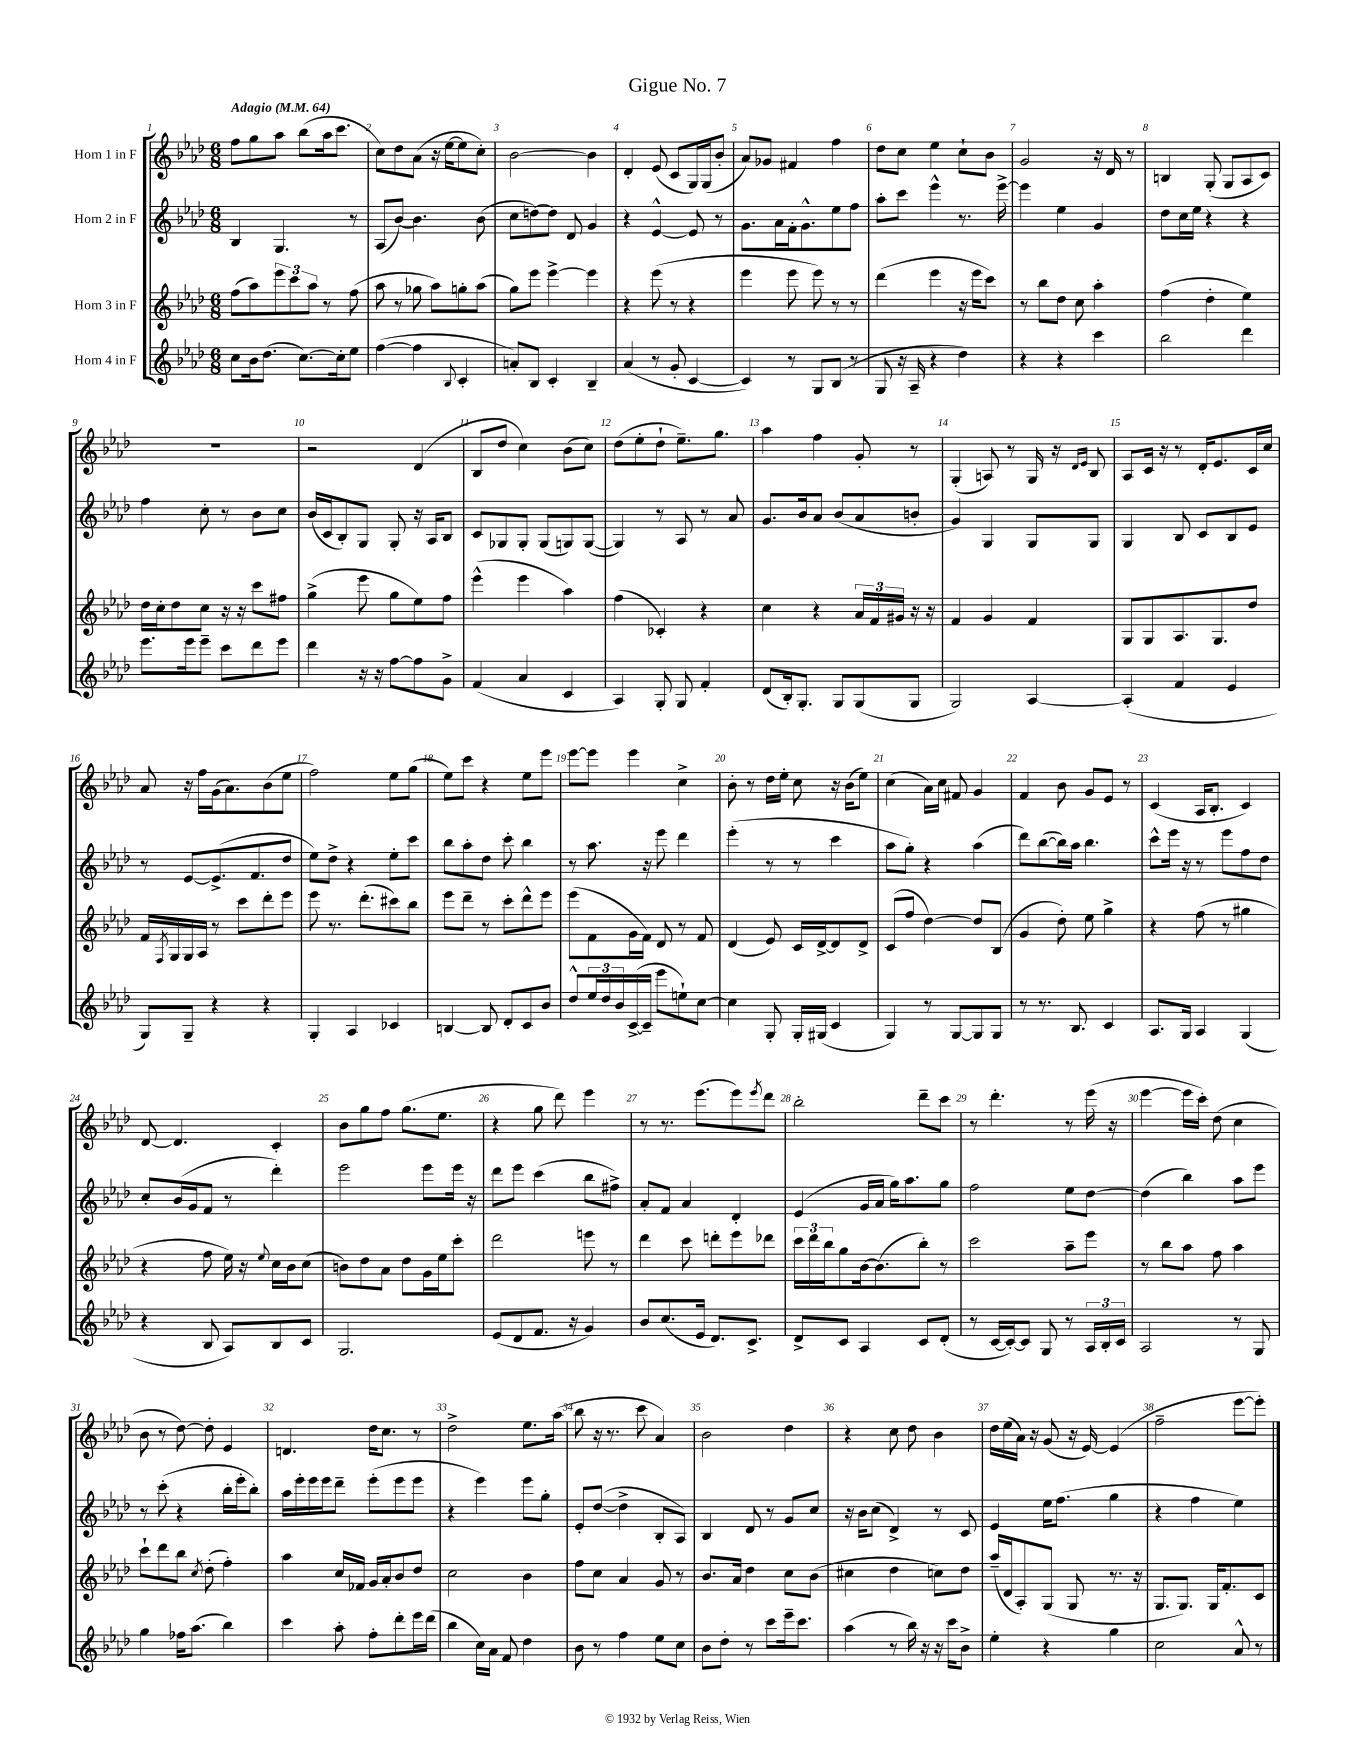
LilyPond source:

\header { title = "Gigue No. 7" }
<<
\new StaffGroup <<
\new Staff = "s0" \with { instrumentName = "Horn 1 in F" } {
    \clef treble \key aes \major \numericTimeSignature \time 6/8 \tempo "Adagio" 4 = 64
    f''8 g''8 aes''8 bes''8( aes''16 c'''8. |
    c''8) des''8 aes'8( r16 ees''16~ ees''8 c''8-.) |
    bes'2~ bes'4 |
    des'4-. ees'8( c'8 g16) g16( bes'8-. |
    aes'8) ges'8 fis'4 f''4 |
    des''8 c''8 ees''4 c''8-! bes'8 |
    g'2 r16 des'16 r8 |
    b4 g8-.( g8 aes8 c'8) |
    R2. |
    r2 des'4( |
    bes8 des''8 c''4) bes'8( c''8) |
    des''8( ees''8-. des''8-! ees''8.--) g''8. |
    aes''4 f''4 g'8-. r8 |
    g4-.( a8) r8 g16 r16 \grace { des'16 ees'16 } bes8 |
    aes8 c'16 r16 r8 des'16-. ees'8. c'16 c''16 |
    aes'8 r16 f''16 g'16( aes'8.) bes'8( ees''8 |
    f''2) ees''8 g''8( |
    ees''8) c'''8 r4 ees''8 ees'''8 |
    ees'''8~ ees'''8 ees'''4 c''4-> |
    bes'8-. r8 des''16 ees''16-. c''8 r16 bes'16( ees''8) |
    c''4( aes'16) c''16 fis'8 g'4 |
    f'4 bes'8 g'8 ees'8 r8 |
    c'4( aes16 bes8.-. c'4) |
    des'8~ des'4. c'4-. |
    bes'8 g''8 f''8 g''8.( ees''8. |
    r4 g''8 des'''8) ees'''4 |
    r8 r8. ees'''8.( ees'''8) \acciaccatura { ees'''8 } des'''8 |
    bes''2-. des'''8-- c'''8 |
    r8 des'''4.-. r8 ees'''16( r16 |
    ees'''4~ ees'''16 c'''16-.) des''8( c''4 |
    bes'8 r8 des''8~) des''8-. ees'4 |
    d'4. des''16 c''8. r8 |
    des''2-> ees''8. aes''16( |
    bes''8 r16 r8. c'''8 aes'4) |
    bes'2 des''4 |
    r4 c''8 des''8 bes'4 |
    des''16 ees''16( aes'16) r16 g'8( r16 ees'16~) ees'4( |
    f''2-- ees'''8~ ees'''8-.) \bar "|." |
}
\new Staff = "s1" \with { instrumentName = "Horn 2 in F" } {
    \clef treble \key aes \major \numericTimeSignature \time 6/8
    bes4 g4. r8 |
    aes8( bes'8~) bes'4. bes'8( |
    c''8 d''8~) d''8 des'8 g'4 |
    r4 ees'4~-^ ees'8 r8 |
    g'8. aes'16 f'16-. g'8.-^ ees''8 f''8 |
    aes''8-. c'''8 ees'''4-^ r8. ees'''16~-> |
    ees'''4 ees''4 g'4 |
    des''8 c''16 ees''16 r4 r4 |
    f''4 c''8-. r8 bes'8 c''8 |
    bes'16( c'16 bes8-.) g8 g8-. r16 aes16 bes8 |
    c'8 ges8 ges8-. ges8( g8) g8~( |
    g4) r8 aes8 r8 aes'8 |
    g'8. bes'16 aes'8 bes'8( aes'8 b'8-. |
    g'4) g4 g8 g8 |
    g4 bes8 c'8 bes8 ees'8 |
    r8 ees'8~ ees'8.->( f'8. des''8 |
    ees''8) des''8-> r4 ees''8-. c'''8 |
    bes''8 aes''8-. des''8 c'''8-. bes''4 |
    r8 aes''8. r16 ees'''8 des'''4 |
    ees'''4-.( r8 r8 c'''4 |
    aes''8 g''8-.) r4 aes''4( |
    des'''8) bes''8~( bes''16) aes''16 bes''4. |
    c'''8-^ ees'''16 r16 r8 ees'''8 f''8 des''8 |
    c''8-. bes'16( g'16 f'8 r8 des'''4-.) |
    ees'''2 ees'''8 ees'''16 r16 |
    des'''8 ees'''8 c'''4( bes''8 fis''8->) |
    aes'8-. f'8 aes'4 des'4-. |
    ees'4( g'16 aes'16 g''16) aes''8. g''8 |
    f''2 ees''8 des''8~ |
    des''4( bes''4) aes''8 ees'''8 |
    r8 c'''8-.( r4 bes''16-. ees'''16-. bes''8-.) |
    aes''16 ees'''16-. ees'''16 ees'''16 des'''8-- ees'''8-.( ees'''8 ees'''8 |
    r4 ees'''4) ees'''8 g''8-. |
    ees'8-. des''8~( des''4-> bes8-. aes8) |
    bes4 des'8 r8 g'8 c''8 |
    r16 bes'16 c''8( des'4->) r8 c'8 |
    ees'4 ees''16 f''8.( g''4 |
    r4 f''4 ees''4) \bar "|." |
}
\new Staff = "s2" \with { instrumentName = "Horn 3 in F" } {
    \clef treble \key aes \major \numericTimeSignature \time 6/8
    f''8( aes''8) \tuplet 3/2 { ees'''8 c'''8 aes''8 } r8 f''8( |
    aes''8 r8 ges''8 aes''8) g''8-. aes''8( |
    g''8) ees'''8 ees'''4~-> ees'''4 |
    r4 ees'''8( r8 r4 |
    ees'''4 ees'''8 ees'''8) r8 r8 |
    des'''4( ees'''4 r16 ees'''16 c'''8) |
    r8 bes''8 des''8 c''8 aes''4-. |
    f''4( des''4-. ees''4) |
    des''16 c''16-. des''8 c''8 r16 r16 c'''8 fis''8 |
    g''4->( ees'''8 g''8 ees''8) f''8 |
    ees'''4-^( ees'''4 aes''4) |
    f''4( ces'4-.) r4 |
    c''4 r4 \tuplet 3/2 { aes'16 f'16 gis'16 } r16 r16 |
    f'4 g'4 f'4 |
    g8 g8 aes8. g8. des''8 |
    f'16 \acciaccatura { f8 } g16 g16 aes16 r8 c'''8 des'''8-. ees'''8 |
    ees'''8 r8. des'''8.-.( cis'''8) bes''8 |
    ees'''8 des'''8-- r8 c'''8-. des'''8-^ ees'''8 |
    ees'''8( f'8 g'16 f'16) des'8 r8 f'8 |
    des'4( ees'8) c'16 des'16~-> des'8 des'8-> |
    c'8( f''8 des''4~) des''8 bes8( |
    g'4 des''8-.) ees''8 g''4-> |
    r4 f''8( r8 gis''4 |
    r4 f''8 ees''16) r16 \appoggiatura { ees''8 } c''16 bes'16 c''8( |
    b'8) des''8 aes'8 des''8 g'16 ees''16 c'''8-. |
    des'''2 e'''8 r8 |
    des'''4 c'''8 d'''8-. ees'''8 des'''8 |
    \tuplet 3/2 { c'''16 des'''16 bes''16 } g''8 bes'16~ bes'8.( bes''8-.) r8 |
    c'''2 aes''8-- ees'''8 |
    r8 bes''8 aes''8 f''8 aes''4 |
    c'''8-! des'''8 bes''8 \acciaccatura { c''8 } des''8-.( f''4-.) |
    aes''4 c''16 fes'16 g'16 aes'16-. bes'8 des''8 |
    c''2 bes'4 |
    f''8 c''8 aes'4 g'8 r8 |
    bes'8. aes'16 des''4 c''8 bes'8( |
    cis''4 des''4 c''8) des''8 |
    aes''16--( des'16 aes8-.) g8( g8 r8. r16 |
    g8. g8.) g16 f'8.-. c'8 \bar "|." |
}
\new Staff = "s3" \with { instrumentName = "Horn 4 in F" } {
    \clef treble \key aes \major \numericTimeSignature \time 6/8
    c''8 bes'16 des''8.( c''8.~) c''16-. ees''8 |
    f''4~( f''4 \appoggiatura { bes8 } c'4-. |
    a'8-.) bes8 c'4-. bes4-- |
    aes'4( r8 g'8-. c'4~ |
    c'4) r8 g8 bes8( r8 |
    g8 r16 aes16-- r4 des''4) |
    r4 r4 c'''4 |
    bes''2 des'''4 |
    ees'''8. ees'''16 ees'''8-- c'''8 des'''8 ees'''8 |
    des'''4 r16 r16 f''8~ f''8 g'8-> |
    f'4( aes'4 c'4 |
    aes4) g8-. g8 f'4-. |
    des'8( bes16-.) g8.-. g8 g8( g8 |
    g2) aes4~ |
    aes4-.( f'4 ees'4 |
    g8) g8-- r4 r4 |
    g4-. aes4 ces'4 |
    b4~ b8 des'8-. c'8 bes'8 |
    des''8-^ \tuplet 3/2 { ees''16 des''16 bes'16 } c'16~->( c'16-- ees'''8 e''8-!) c''8~ |
    c''4 g8-. g16-. gis16( c'4 |
    g4) r8 g8~ g8 g8 |
    r8 r8. bes8. c'4 |
    aes8. g16 aes4 g4( |
    r4 bes8 aes8) bes8 c'8 |
    g2. |
    ees'8( des'8 f'8. r16 g'4) |
    bes'8 c''8.( ees'16 des'8.) c'8.-> |
    des'8-> c'8 aes4 c'8 des'8-.( |
    r8 c'16~ c'16~-.) c'8 g8 r8 \tuplet 3/2 { aes16 bes16-. c'16 } |
    aes2 r8 g8 |
    g''4 fes''16 aes''8.( bes''4) |
    c'''4 aes''8-. f''8-. des'''8-. ees'''16 des'''16( |
    bes''4 c''16) aes'16 f'8 des''4 |
    bes'8 r8 f''4 ees''8 c''8 |
    bes'8 des''8-. r8 c'''8 ees'''16-- c'''8. |
    aes''4( r8 bes''16) r16 r16 c'''16 bes'8-> |
    ees''4-. r4 g''4 |
    c''2 aes'8-^ r8 \bar "|." |
}
>>
>>
\layout { \context { \Score \override BarNumber.break-visibility = ##(#f #t #t) barNumberVisibility = #all-bar-numbers-visible } }
